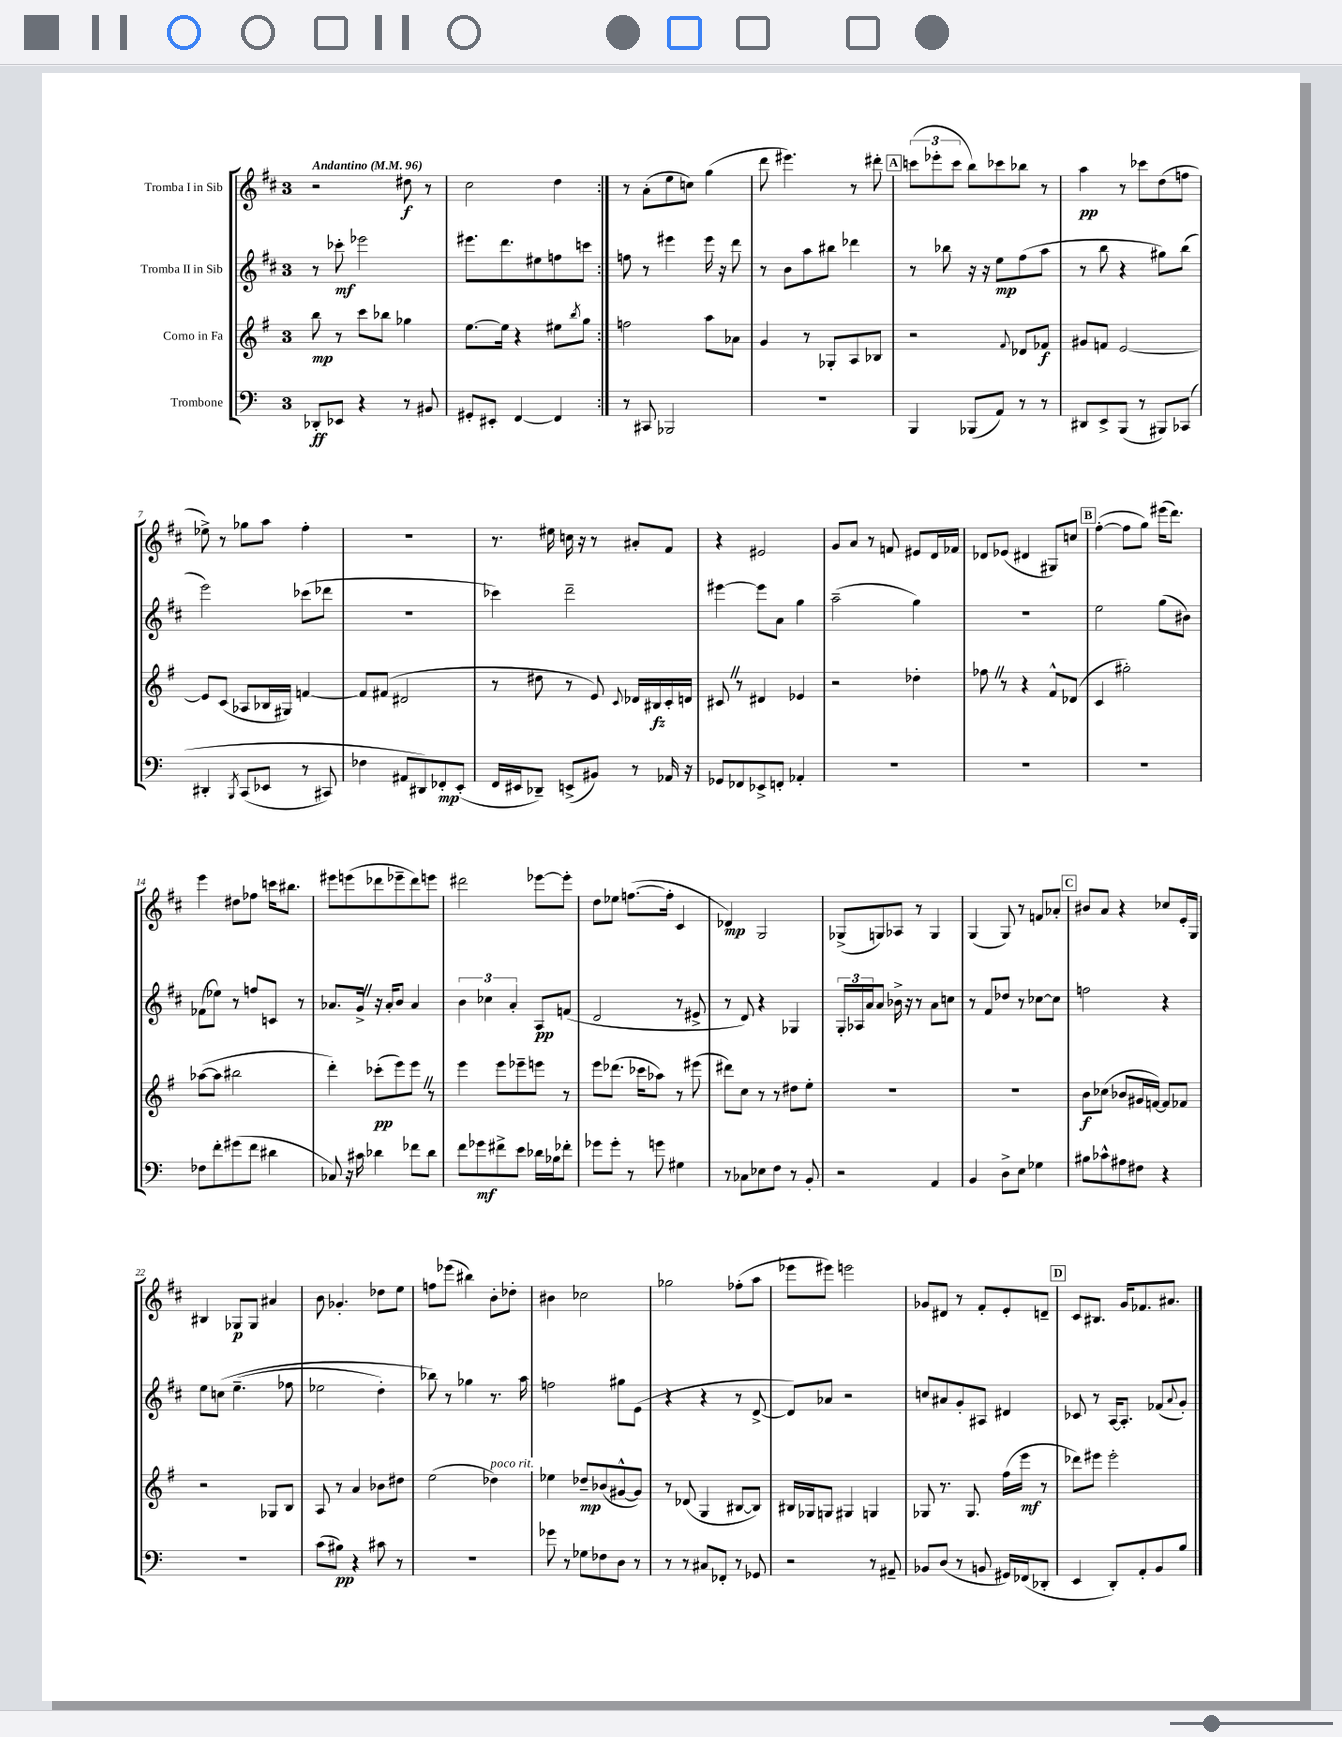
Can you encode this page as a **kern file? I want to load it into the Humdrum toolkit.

**kern	**kern	**kern	**kern
*staff4	*staff3	*staff2	*staff1
*clefF4	*clefG2	*clefG2	*clefG2
*k[]	*k[f#]	*k[f#c#]	*k[f#c#]
*M3/4	*M3/4	*M3/4	*M3/4
*MM96	*MM96	*MM96	*MM96
8DD-'	8bb	8r	2r
8EE-	8r	8ccc-'	.
4r	8ccc	2eee-	.
.	8bb-	.	.
8r	4gg-	.	8dd#
8BB#	.	.	8r
=	=	=	=
8GG#'	[8.ee	8.eee#	2cc#
8EE#'	.	.	.
.	16ee]	8.ddd	.
[4FF	4r	.	.
.	.	8ee#	.
4FF]	8ee#	8ff	4dd
.	8qbb	.	.
.	8gg	8ccc	.
=:|!	=:|!	=:|!	=:|!
8r	2ff	8ff	8r
8CC#	.	8r	(8a'
2BBB-	.	4eee#	8ee
.	.	.	8cc)
.	8aa	16eee#	(4gg
.	.	16r	.
.	8a-	8ddd	.
=	=	=	=
2.r	4g	8r	8ddd
.	.	8b	4.eee#)
.	8r	8aa	.
.	8G-'	8bb#	.
.	8A	4ddd-	8r
.	8B-	.	8ddd#'
=	=	=	=
4BBB	2r	8r	(12ccc
.	.	.	12eee-'
.	.	8bb-	.
.	.	.	12ccc
(8BBB-	.	16r	8bb)
.	.	16r	.
8AA)	.	8ee	8ccc-
.	8qqf#	.	.
8r	8d-	(8ff#	8bb-
8r	8f-	8aa	8r
=	=	=	=
8DD#	8g#	8r	4aa
8EE^	8f	8bb	.
(8BBB	[2e	4r	8r
8r	.	.	8ccc-
8BBB#)	.	8gg#)	(8dd
&(8CC-	.	(8bb	8ff
=	=	=	=
4DD#'	8e]	2eee)	8ee-^)
.	(8c	.	8r
8qBBB	.	.	.
(8CC	8A-	.	8gg-
8EE-	16B-	.	8aa
.	16G#)	.	.
8r	[4f	(8ccc-	4ff#'
8CC#)	.	8ddd-	.
=	=	=	=
4F-	8f]	2.r	2.r
.	(8f#	.	.
8AA#	2d#	.	.
8DD#&)	.	.	.
8FF-'	.	.	.
(8EE'	.	.	.
=	=	=	=
16FF	8r	4ccc-)	8.r
16EE#	.	.	.
8DD-~)	8dd#	.	.
.	.	.	16ee#
(8EE^	8r	2ddd~	16cc
.	.	.	16r
8BB#)	8e)	.	8r
.	8qqc	.	.
8r	16d-	.	8a#'
.	16B#	.	.
16AA-	16c'	.	8f#
16r	16d	.	.
=	=	=	=
8GG-	8c#	[4eee#	4r
8FF-	8r	.	.
8EE-^	4d#	8eee#]	2e#
8FF'	.	8a	.
4AA-'	4e-	4gg	.
=	=	=	=
2.r	2r	(2aa~	8g
.	.	.	8a
.	.	.	8r
.	.	.	8f
.	4dd-'	4gg)	8e#
.	.	.	16d
.	.	.	16f-
=	=	=	=
2.r	8ff-	2.r	8d-
.	8r	.	(8e-
.	4r	.	4d#
.	8f#^^	.	8G#)
.	(8d-	.	8cc
=	=	=	=
2.r	4c	2ee	([4ff#'
.	2gg#')	.	8ff#]
.	.	.	8gg)
.	.	(8gg	(16eee#
.	.	.	8.ddd)
.	.	8b#)	.
=	=	=	=
8F-	([8aa-	(8f-	4eee
8f'	8aa-]	8ee-)	.
(8g#	2bb#	8r	8dd#
8f	.	8ff	8ff-
4d#	.	8c	16ccc
.	.	.	8.bb#
.	.	8r	.
=	=	=	=
8C-)	4ddd')	8.a-	8eee#
16r	.	.	(8eee
16c#	.	16g^	.
4d-	(8ccc-'	16r	8ddd-
.	.	16a-'	.
.	8eee)	8b	8eee-~
8f-	8eee	4a-	8ddd-)
8d-	8r	.	8eee
=	=	=	=
8f	4eee	6b	2ddd#
8g-	.	.	.
.	.	6cc-	.
8f#^	8eee	.	.
.	.	6a'	.
8e	8eee-~	.	.
16d-	8eee	8A	[8eee-
16B-	.	.	.
8f-'	8r	(8f	8eee-']
=	=	=	=
8g-	8eee	2d	8dd
8g-'	(8.ddd-	.	8ee-
8r	.	.	([8.ff
.	16ccc-	.	.
8g	8aa-)	.	.
.	.	.	16ff']
4G#	8r	8r	4c#
.	(8eee#	8e#^	.
=	=	=	=
8r	8ddd#)	8r	4d-)
8C-	8cc	8d)	.
8E-	8r	4r	2G
8F	8r	.	.
8r	8dd#	4G-	.
8BB'	8ee'	.	.
=	=	=	=
2r	2.r	24G'	(8G-^
.	.	24A-	.
.	.	24a	.
.	.	8a	8G)
.	.	16b-^	8A-
.	.	16r	.
.	.	8r	8r
4AA	.	8a	4G
.	.	8cc	.
=	=	=	=
4BB	2.r	8r	(4G
.	.	8f#	.
8D^	.	8dd-	8G)
8E	.	8r	8r
4G-	.	[8cc-	8f
.	.	8cc-]	8a-'
=	=	=	=
8B#	8b	2ff	8b#
8c-^^	(8cc-	.	8a
8A#	8b-	.	4r
8F#	16g#	.	.
.	[16f)	.	.
4r	8f]	4r	8cc-
.	8f-	.	16e'
.	.	.	16G
=	=	=	=
2.r	2r	8ee	4B#
.	.	&(8cc	.
.	.	(4.ee~	8G-
.	.	.	8G-
.	8G-	.	4a#
.	8B	8ff-	.
=	=	=	=
(8c	8A	2ee-	8b
8B#)	8r	.	4.g-'
4r	4a	.	.
8c#	8b-	4dd')	8dd-
8r	8dd#	.	8ee
=	=	=	=
2.r	(2ee	8bb-&)	8ff
.	.	8r	(8eee-
.	.	4gg-	4bb#)
.	4dd-)	8.r	8b'
.	.	.	8dd-'
.	.	16aa	.
=	=	=	=
8g-	4ee-	2ff	4b#
8r	.	.	.
8G-	8dd-~	.	2cc-
8F-	(8b-	.	.
8D	[8g#^^	8gg#	.
8r	8g#])	(8e	.
=	=	=	=
8r	8r	4r	2gg-
8r	(8d-	.	.
8C#	4G	4r	.
8FF-'	.	.	.
8r	[8B#	8r	(8ff-'
8GG-	8B#])	[8d^	8aa
=	=	=	=
2r	16B#	8d])	8eee-
.	16G-	.	.
.	8G	8a-	8eee#)
.	4G#	2r	2eee
8r	4G	.	.
8AA#~	.	.	.
=	=	=	=
8BB-	8G-	8cc	8g-
(8D	8.r	8a#	8d#
8r	.	8g'	8r
.	8.G-	.	.
8BB	.	8A#	8f#'
16GG#)	(16ff#	4d#	8e'
(16FF-	16eee	.	.
8DD-'	8r	.	8d~
=	=	=	=
4EE	8ddd-)	8c-	8c#
.	8eee#	8r	8.B#
8DD')	2eee#'	[16A	.
.	.	8.A']	16g
8AA'	.	.	8.f-
8BB	.	(8f-	.
.	.	.	8.a#
.	.	8qqa	.
8B	.	8g')	.
==	==	==	==
*-	*-	*-	*-
